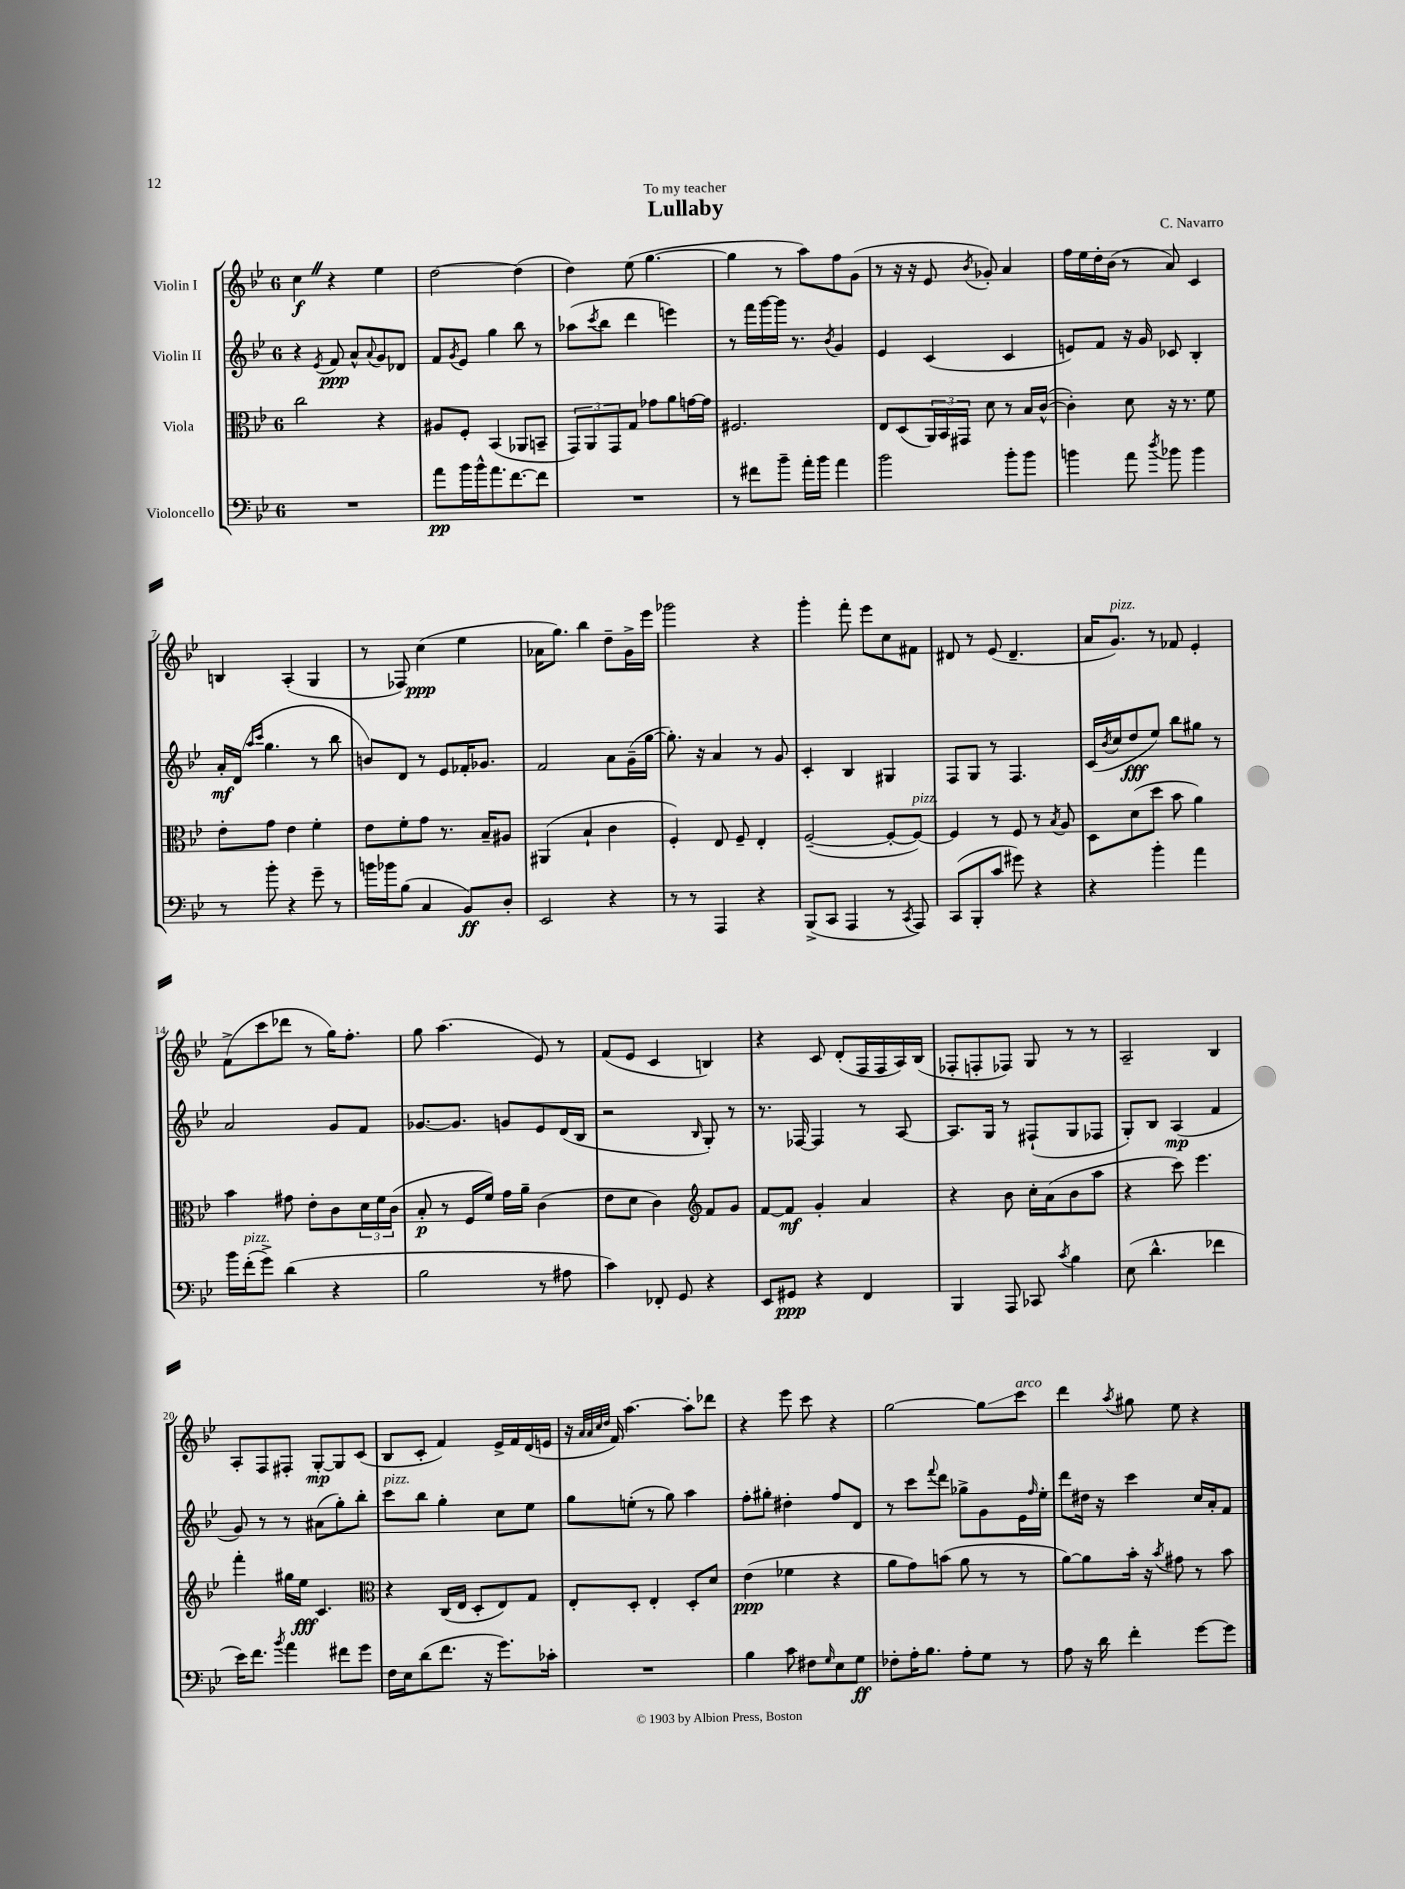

**kern	**kern	**kern	**kern
*staff4	*staff3	*staff2	*staff1
*clefF4	*clefC3	*clefG2	*clefG2
*k[b-e-]	*k[b-e-]	*k[b-e-]	*k[b-e-]
*M6/8	*M6/8	*M6/8	*M6/8
2.r	2cc\	4r	4cc\
.	.	8qe-/	.
.	.	8f/	4r
.	.	8a^^/L	.
.	.	8qqa/	.
.	4r	8g/	4ee-\
.	.	8d-/J	.
=	=	=	=
8a\L	8A#/L	8f/L	[2dd\
.	.	8qg/	.
16b-\L	8F'/J	8e-/J	.
16b-^^\J	.	.	.
8.a\	(4BB-/	4gg\	.
[8.f\	.	.	.
.	8AA-/L	8bb-\	(4dd\]
8f\]J	8BB~/J	8r	.
=	=	=	=
2.r	12GG/L)	(8aa-\L	4dd\)
.	12AA/	.	.
.	.	8qccc/	.
.	.	8bb-\J	.
.	12GG/	.	.
.	8G/J	4ddd\	(8ee-\
.	8g-\L	.	[4.gg\
.	8a\	4eee\)	.
.	[16g\L	.	.
.	16g\]JJ	.	.
=	=	=	=
8r	2.F#/	8r	4gg\]
8f#\L	.	16fff\LL	.
.	.	[16ggg\	.
8b-~\J	.	16ggg\]JJ	8r
.	.	8.r	.
16a'\LL	.	.	8aa\L)
16b-\JJ	.	.	.
.	.	8qb-/	.
4a\	.	4g/	8ff\
.	.	.	(8g\J
=	=	=	=
2b-\	8E-/L	4e-/	8r
.	(8D/	.	16r
.	.	.	16r
.	24AA/L)	(4c/	8e-/
.	24BB-/	.	.
.	24GG#/JJ	.	.
.	.	.	8qb-/
.	8d\	.	8g-'/)
8b-'\L	8r	4c/	4a/
8b-\J	16B-/LL	.	.
.	([16c^^/JJ	.	.
=	=	=	=
4b\	4c'\])	8e/L)	16ff\LL
.	.	.	16ee-\
.	.	8f/J	16dd'\
.	.	.	(16b-\JJ
8a\	8d\	16r	8r
.	.	16g/	.
8qdd/	.	.	.
8b-\	16r	8c-/	8a/)
.	8.r	.	.
4b-\	.	4B-'/	4c/
.	8f\	.	.
=	=	=	=
8r	8e-'\L	16a'/LL	4B/
.	.	(16d/JJ	.
.	.	16qqaa/LL	.
.	.	16qqccc/JJ	.
8b-'\	8g\J	4.gg\	.
4r	4e-\	.	(4A'/
8g~\	4f'\	8r	4G/
8r	.	8bb-\	.
=	=	=	=
16b\LL	8e-\L	8b/L)	8r
16b-\J	.	.	.
(8B-\J	8f'\	8d/J	8F-/)
4C/	8g\J	8r	(4cc\
.	8.r	8e-/L	.
8BB-/L)	.	16f-'/K	4ee-\
.	16B-~/LK	8.g-/J	.
8D'/J	8A#/J	.	.
=	=	=	=
2EE-/	(4AA#/	2f/	16a-\LK
.	.	.	8.gg\J)
.	4B-`/	.	4bb-\
4r	4c\	8a\L	8dd~\L
.	.	(16g~\L	16g^\L
.	.	[16gg\JJ	16eee-\JJ
=	=	=	=
8r	4F'/)	8.gg'\])	2ggg-\
8r	.	.	.
.	.	16r	.
4AAA/	8E-/	4a/	.
.	8F~/	.	.
4r	4E-'/	8r	4r
.	.	8g/	.
=	=	=	=
(8BBB-^/L	([2F~/	4c'/	4ggg'\
8CC/J	.	.	.
4AAA/	.	4B-/	8fff'\
.	.	.	8eee-\L
8r	8F'/_L	4G#/	8cc\
8qCC/	.	.	.
8AAA/)	8F/_J)	.	8f#\J
=	=	=	=
(8CC/L	4F/]	8F/L	8d#/
8BBB-'/	.	8G/J	8r
8c/J	8r	8r	(8e-/
8g#\)	8F/	4.F/	4.d#~/
4r	8r	.	.
.	8qB-/	.	.
.	8A/	.	.
=	=	=	=
4r	8D\L	(16c/LL	16a/LK
.	.	8qb-/	.
.	.	16cc/J	8.g/J)
.	(8d\	8dd/	.
4b-'\	8dd\J	8ee-/J)	8r
.	8b-\	8bb-\L	8f-/
4a\	4a\)	8gg#\J	4e-'/
.	.	8r	.
=	=	=	=
16b-\LL	4b-\	2a/	(8f^\L
(16f'\J	.	.	.
8g^\J)	.	.	8ccc\
(4d\	8g#\	.	8ddd-\J
.	8e-'\L	.	8r
4r	8c\	8g/L	16gg\LK)
.	.	.	8.ff'\J
.	24d\L	8f/J	.
.	24f\	.	.
.	(24c\JJ	.	.
=	=	=	=
2B-\	8B-'/	[8.g-/L	8gg\
.	8r	.	(4.aa\
.	.	8.g-/]J	.
.	16F/LL	.	.
.	16f/JJ)	.	.
.	16g\LL	8g/L	.
.	16a~\JJ	.	.
8r	(4c\	8e-/	8e-/)
8A#\	.	(16d/L	8r
.	.	16B-/JJ	.
=	=	=	=
4c\)	8e-\L	2r	(8f/L
.	8d\J	.	8e-/J
8FF-'/	4c\)	.	4c/
8GG/	.	.	.
*	*clefG2	*	*
.	.	16qqB-/	.
4r	8f/L	8G'/)	4B/)
.	8g/J	8r	.
=	=	=	=
8EE-/L	[8f/L	8.r	4r
8GG#/J	8f/]J	.	.
.	.	[16F-/	.
4r	4g'/	4F-/]	8c/
.	.	.	(8d'/L
4FF/	4a/	8r	16F/L
.	.	.	16F/
.	.	[8A/	16A/)
.	.	.	(16B-/JJ
=	=	=	=
4BBB-/	4r	8.A/]L	8F-'/L
.	.	.	8F'/
.	.	16G/Jk	.
8AAA/	8b-\	8r	8F-/J)
8CC-/	16cc'\LL	(8F#`/L	8G/
.	(16a\J	.	.
8qc/	.	.	.
4B-\	8b-\	8G/	8r
.	8aa\J	8F-/J	8r
=	=	=	=
(8E-\	4r	8G'/L)	2A~/
4.d^^\	.	8B-/J	.
.	8ccc\)	(4A/	.
.	4.eee-\	.	.
4f-\	.	4f/	4B-/
=	=	=	=
16e-\LK)	4fff'\	8g/)	8A'/L
8.f\J	.	.	.
.	.	8r	8F/
8qb-/	.	.	.
4a\	16gg#\LL	8r	8F#'/J
.	16ee-\JJ	.	.
.	4.c/	(8a#\L	[8G'/L
8f#\L	.	8gg'\)	8G/]
8g\J	.	8bb-'\J	(8c/J
=	=	=	=
*	*clefC3	*	*
16F\LL	4r	8ccc\L	8B-/L
16E-\J	.	.	.
(8d\	.	8bb-\J	8c'/J
8.f\J	(16C/LL	4gg'\	4f/)
.	16E-/JJ	.	.
.	8D'/L	.	.
16r	.	.	.
8.g\L)	8E-/)	8cc\L	16e-^/LL
.	.	.	16f/
.	8G/J	8ee-\J	(16d/
16c-'\Jk	.	.	16e/JJ
=	=	=	=
2.r	8E-'/L	8gg\L	16r
.	.	.	32qqa/LLL
.	.	.	32qqa/
.	.	.	32qqcc/
.	.	.	32qqdd/JJJ
.	.	.	16f/)
.	8D'/J	(8ee'\J	[4.aa\
.	4E-'/	8r	.
.	.	8gg\)	.
.	8D'/L	4aa\	8aa'\]L
.	8d/J	.	8ddd-\J
=	=	=	=
4B-\	(4e-\	8ff'\L	4r
.	.	8gg#'\J	.
8c\	4f-\	4dd#'\	8eee-\
8F#\L	.	.	8ccc\
16qqG/	.	.	.
8E-\	4r	8ff/L	4r
8G\J	.	8d/J	.
=	=	=	=
8F-'\L	8a\L	8r	[2gg\
16A'\K	8g\)	8ccc\L	.
8.B-\J	.	.	.
.	.	8qqfff/	.
.	(8b\J	8ddd\J	.
8A'\L	8a\	8gg-^\L	.
8G\J	8r	8g\	8gg\]L
8r	8r	16e-\L	8ccc\J
.	.	16qqff/	.
.	.	16ee-'\JJ	.
=	=	=	=
8A\	[8a\L)	8ddd\L	4ddd\
16r	8a\]	16dd#\Jk	.
16d\	.	16r	.
.	.	.	8qaa/
4f'\	16b-'\Jk	4ccc\	8gg#\
.	16r	.	.
.	8qb-/	.	.
.	8g#\	.	8ee-\
[8g\L	8r	16cc/LL	4r
.	.	16a'/J	.
8g\]J	8b-\	8f/J	.
==	==	==	==
*-	*-	*-	*-
